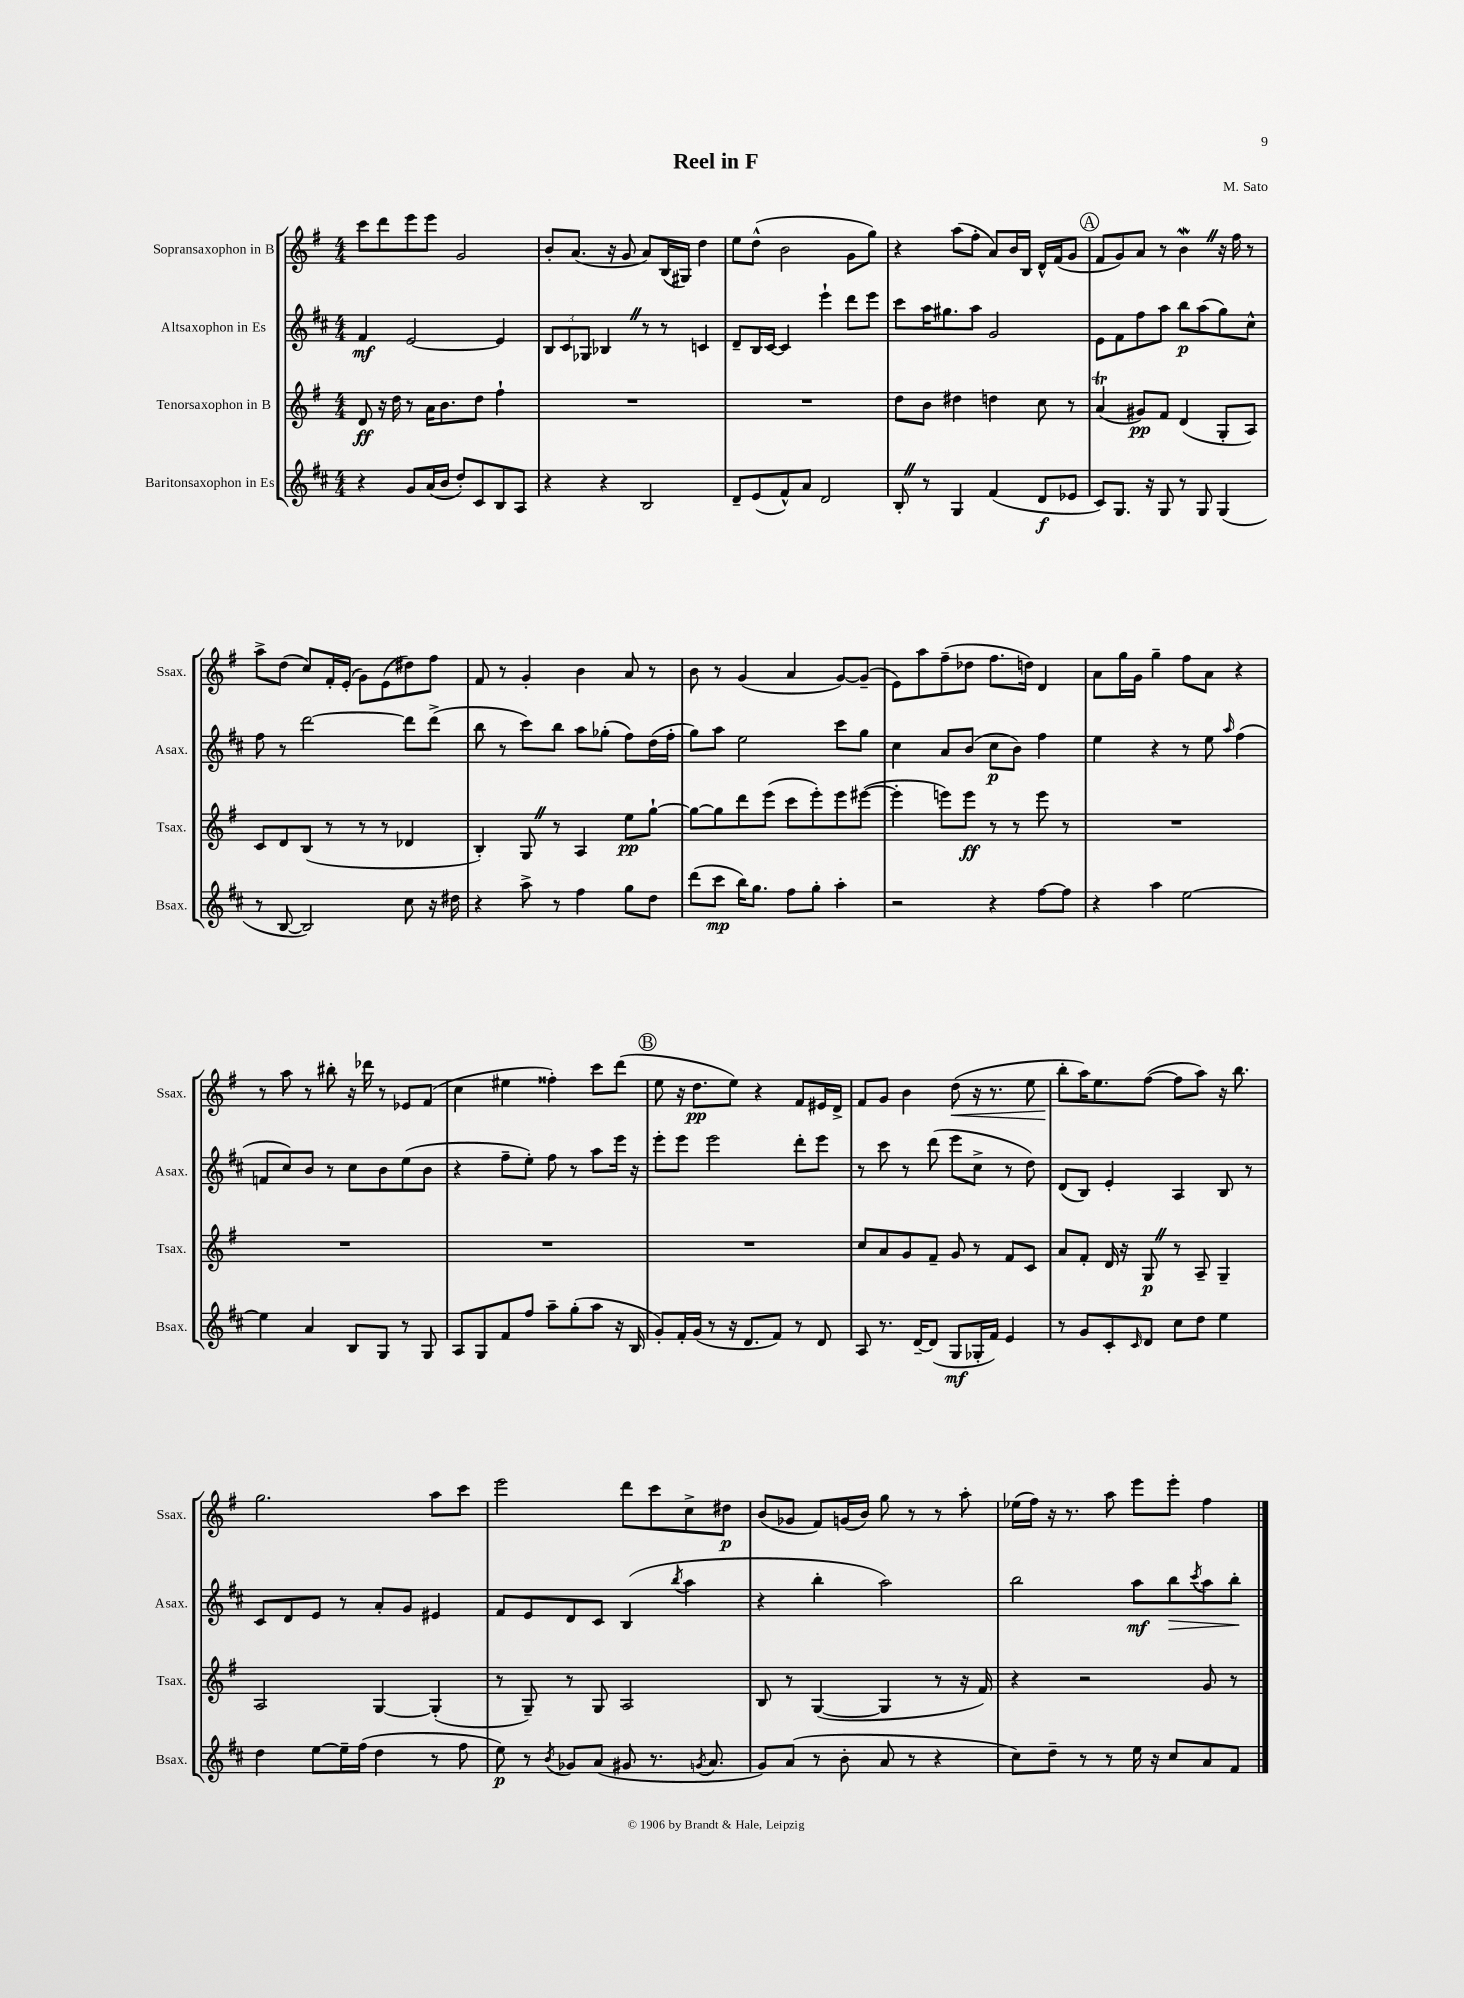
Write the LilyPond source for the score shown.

\header { title = "Reel in F" composer = "M. Sato" }
<<
\new StaffGroup <<
\new Staff = "s0" \with { instrumentName = "Sopransaxophon in B" shortInstrumentName = "Ssax." } {
    \clef treble \key g \major \numericTimeSignature \time 4/4
    c'''8 d'''8 e'''8 e'''8 g'2 |
    b'8-. a'8.( r16 g'8 a'8) b16( gis16) d''4 |
    e''8 d''8-^( b'2 g'8 g''8) |
    r4 a''8( fis''8-. a'8) b'16 b16 d'16-^ fis'16( g'8 |
    \mark \markup { \circle "A" } fis'8 g'8) a'8 r8 b'4\mordent \once \override BreathingSign.text = \markup { \musicglyph "scripts.caesura.straight" } \breathe r16 fis''16 r8 |
    a''8-> d''8( c''8) fis'16-. e'16-.( g'8) e'8( dis''8) fis''8 |
    fis'8 r8 g'4-. b'4 a'8 r8 |
    b'8 r8 g'4( a'4 g'8~) g'8--( |
    e'8) a''8 fis''8--( des''8 fis''8. d''16) d'4 |
    a'8 g''16 g'16 g''4-- fis''8 a'8 r4 |
    r8 a''8 r8 bis''8-. r16 des'''16 r8 ees'8 fis'8( |
    c''4 eis''4 fisis''4-.) c'''8 d'''8( |
    \mark \markup { \circle "B" } e''8 r16 d''8.\pp e''8) r4 fis'8 eis'16 d'16-> |
    fis'8 g'8 b'4 d''8\<( r16 r8. e''8 |
    b''8-.\! a''16) e''8. fis''8~( fis''8 a''8) r16 b''8. |
    g''2. a''8 c'''8 |
    e'''2 d'''8 c'''8 c''8-> dis''8\p |
    b'8( ges'8 fis'8) g'16( b'16) g''8 r8 r8 a''8-. |
    ees''16( fis''16) r16 r8. a''8 e'''8 e'''8-. fis''4 \bar "|." |
}
\new Staff = "s1" \with { instrumentName = "Altsaxophon in Es" shortInstrumentName = "Asax." } {
    \clef treble \key d \major \numericTimeSignature \time 4/4
    fis'4\mf e'2~ e'4 |
    \tuplet 3/2 { b8 cis'8 ges8 } bes4 \once \override BreathingSign.text = \markup { \musicglyph "scripts.caesura.straight" } \breathe r8 r8 c'4 |
    d'8-- b16 cis'16~ cis'4 e'''4-! d'''8 e'''8 |
    cis'''8 a''16 gis''8. a''8 g'2 |
    \mark \markup { \circle "A" } e'8 fis'8 fis''8 a''8 b''8\p a''8( g''8) cis''8-^ |
    fis''8 r8 d'''2~ d'''8 d'''8->( |
    b''8 r8 cis'''8) b''8 a''8 ges''8-.( fis''8) d''16( fis''16-. |
    g''8) a''8 e''2 cis'''8 g''8 |
    cis''4 a'8 b'8( cis''8\p b'8) fis''4 |
    e''4 r4 r8 e''8 \grace { a''16 } fis''4( |
    f'8 cis''8) b'8 r8 cis''8 b'8 e''8( b'8 |
    r4 fis''8-- e''8-.) fis''8 r8 a''8 e'''16 r16 |
    \mark \markup { \circle "B" } e'''8-. e'''8 e'''2 d'''8-. e'''8 |
    r8 cis'''8 r8 d'''8( e'''8 cis''8-> r8 d''8) |
    d'8( b8) e'4-. a4 b8 r8 |
    cis'8 d'8 e'8 r8 a'8-. g'8 eis'4 |
    fis'8 e'8 d'8 cis'8 b4( \acciaccatura { b''8 } a''4 |
    r4 b''4-. a''2) |
    b''2 a''8\mf b''8\> \acciaccatura { cis'''8 } a''8 b''8-.\! \bar "|." |
}
\new Staff = "s2" \with { instrumentName = "Tenorsaxophon in B" shortInstrumentName = "Tsax." } {
    \clef treble \key g \major \numericTimeSignature \time 4/4
    d'8\ff r16 d''16 r8 a'16 b'8. d''8 fis''4-! |
    R1 |
    R1 |
    d''8 b'8 dis''4 d''4 c''8 r8 |
    \mark \markup { \circle "A" } a'4\trill( gis'8\pp) fis'8 d'4( g8-. a8) |
    c'8 d'8 b8( r8 r8 r8 des'4 |
    b4-.) g8 \once \override BreathingSign.text = \markup { \musicglyph "scripts.caesura.straight" } \breathe r8 a4 e''8\pp g''8~-! |
    g''8~ g''8 d'''8 e'''8( c'''8 e'''8-.) e'''8 eis'''8~( |
    eis'''4-. e'''8) e'''8\ff r8 r8 e'''8 r8 |
    R1 |
    R1 |
    R1 |
    \mark \markup { \circle "B" } R1 |
    c''8 a'8 g'8 fis'8-- g'8 r8 fis'8 c'8 |
    a'8 fis'8-. d'16 r16 g8\p \once \override BreathingSign.text = \markup { \musicglyph "scripts.caesura.straight" } \breathe r8 a8-- g4-- |
    a2 g4~ g4-.( |
    r8 g8--) r8 g8 a2 |
    b8 r8 g4~( g4 r8 r16 fis'16) |
    r4 r2 g'8 r8 \bar "|." |
}
\new Staff = "s3" \with { instrumentName = "Baritonsaxophon in Es" shortInstrumentName = "Bsax." } {
    \clef treble \key d \major \numericTimeSignature \time 4/4
    r4 g'8 a'16( b'16 d''8-.) cis'8 b8 a8 |
    r4 r4 b2 |
    d'8-- e'8( fis'8-^) a'8 d'2 |
    b8-. \once \override BreathingSign.text = \markup { \musicglyph "scripts.caesura.straight" } \breathe r8 g4 fis'4( d'8\f ees'8 |
    \mark \markup { \circle "A" } cis'8) g8. r16 g8 r8 g8 g4( |
    r8 b8~ b2) cis''8 r16 dis''16 |
    r4 a''8-> r8 fis''4 g''8 d''8 |
    d'''8( cis'''8\mp b''16) g''8. fis''8 g''8-. a''4-. |
    r2 r4 fis''8~ fis''8 |
    r4 a''4 e''2~ |
    e''4 a'4 b8 g8 r8 g8 |
    a8 g8 fis'8 fis''8 a''8-- g''8-.( a''8 r16 b16 |
    \mark \markup { \circle "B" } g'8-.) fis'16-. g'16( r8 r16 d'8. fis'8) r8 d'8 |
    a8 r8. d'16~-- d'8( g8\mf ges16-. fis'16) e'4 |
    r8 g'8 cis'8-. \grace { cis'16 } d'8 cis''8 d''8 e''4 |
    d''4 e''8~ e''16-- fis''16( d''4 r8 fis''8 |
    e''8\p) r8 \acciaccatura { b'8 } ges'8 a'8( gis'8 r8. \acciaccatura { g'8 } a'8. |
    g'8) a'8( r8 b'8-. a'8 r8 r4 |
    cis''8) d''8-- r8 r8 e''16 r16 cis''8 a'8 fis'8 \bar "|." |
}
>>
>>
\layout { \context { \Score \remove "Bar_number_engraver" } }
